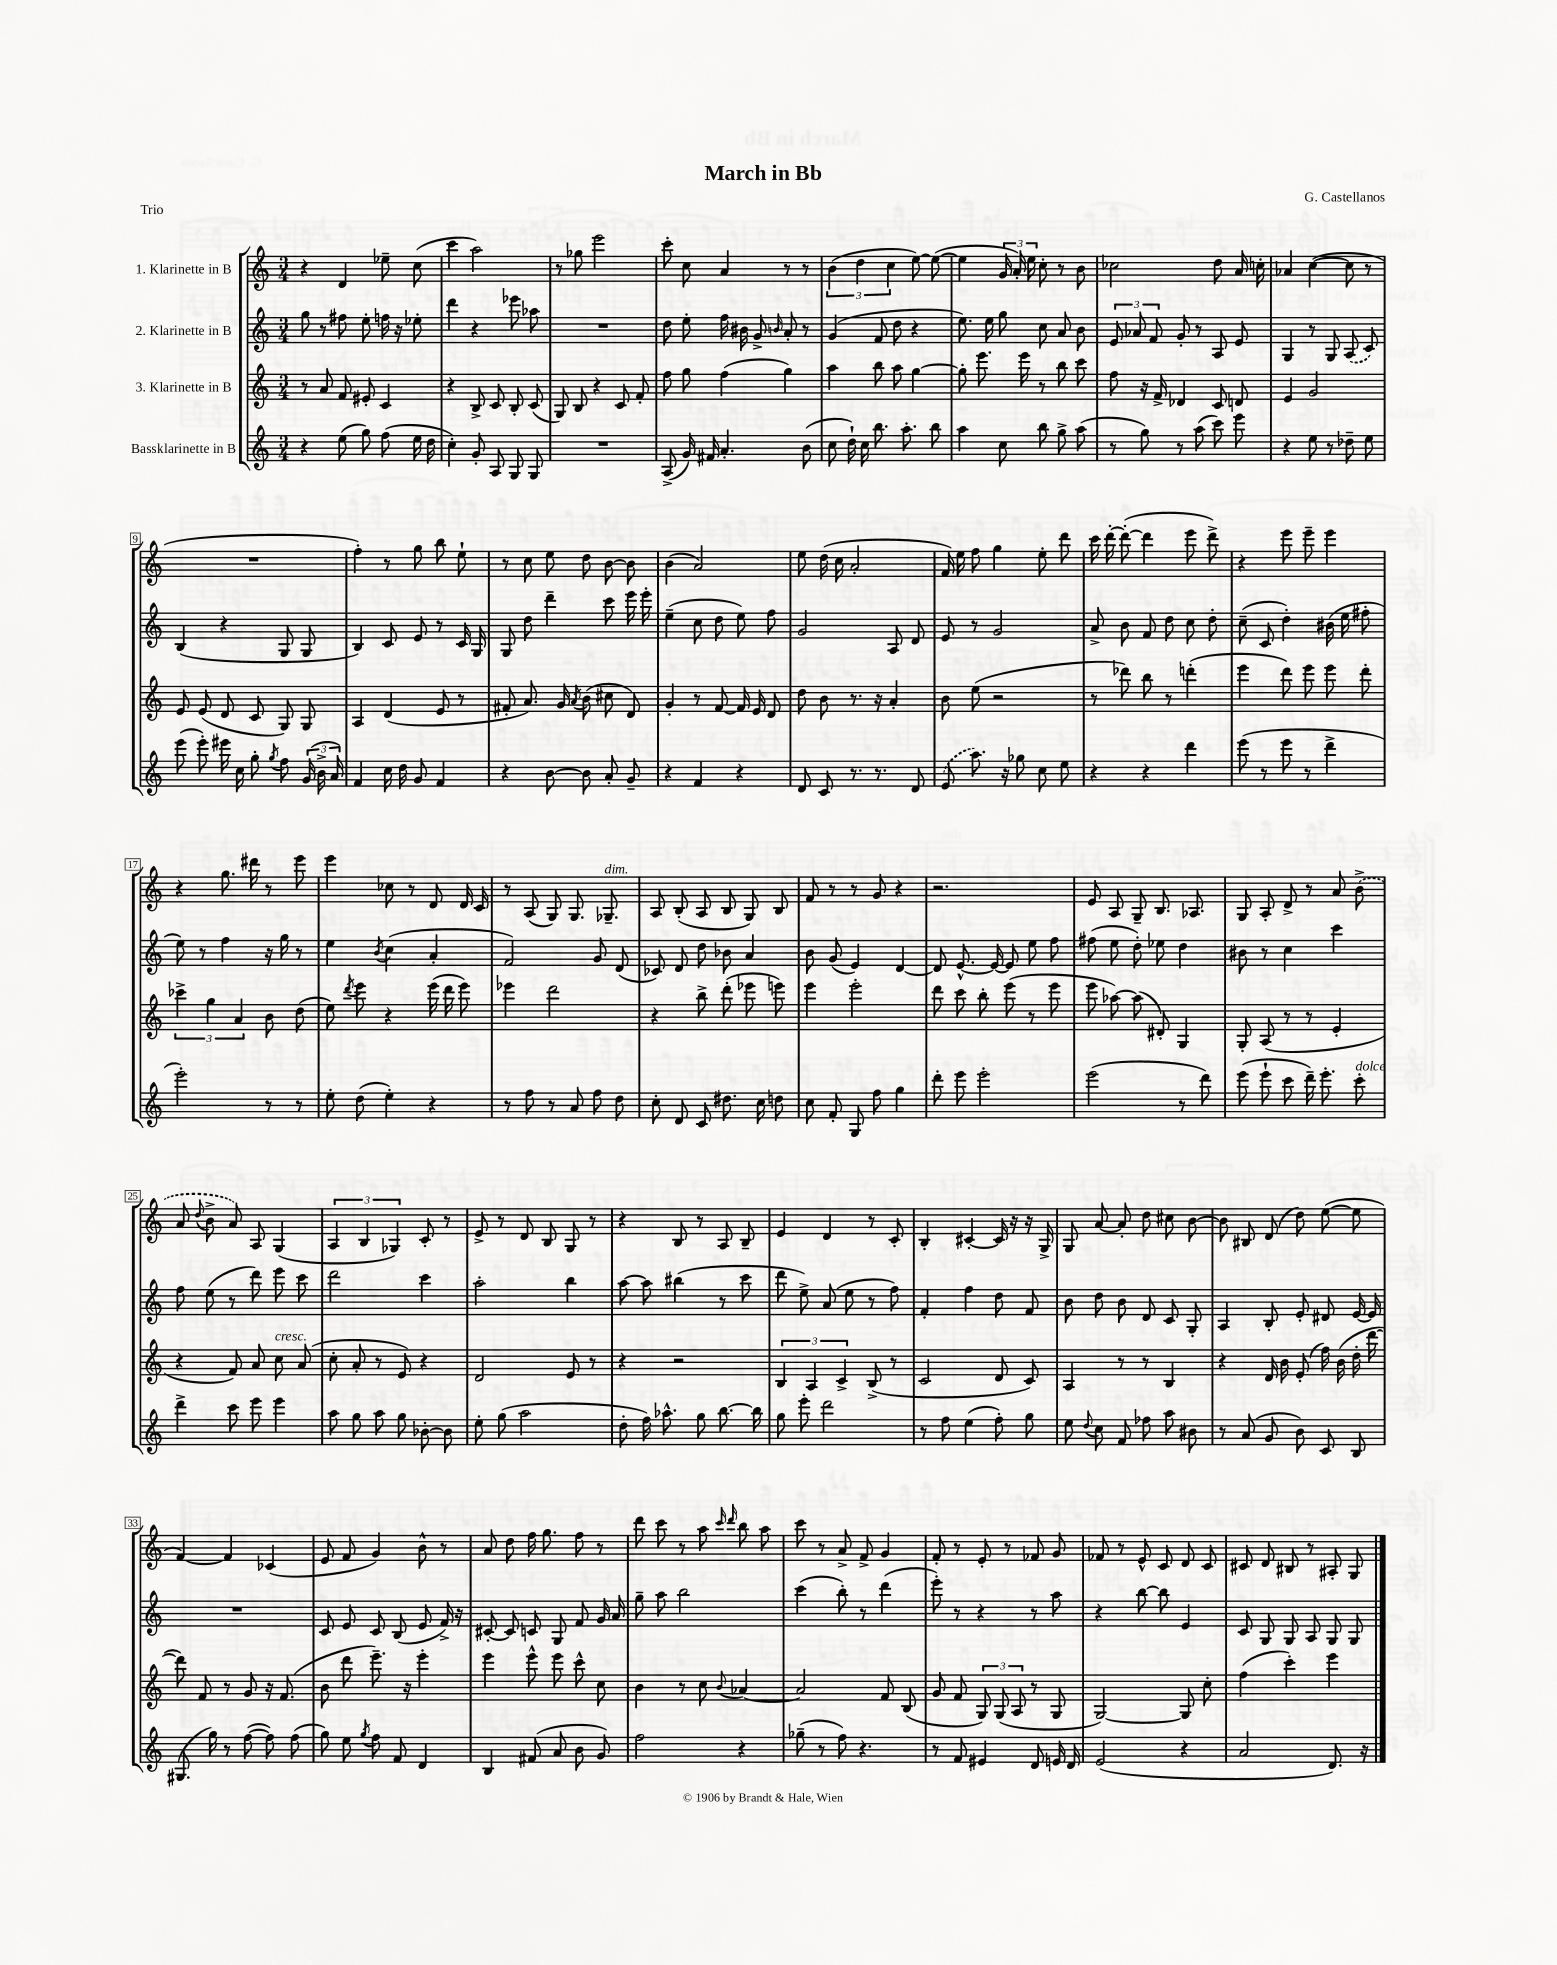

**kern	**kern	**kern	**kern
*staff4	*staff3	*staff2	*staff1
*clefG2	*clefG2	*clefG2	*clefG2
*k[]	*k[]	*k[]	*k[]
*M3/4	*M3/4	*M3/4	*M3/4
4r	8r	8gg\	4r
.	8a/	8r	.
(8ee\	8f/	8ff#\	4d/
8gg\)	8e#'/	8ee'\	.
(8ff\	4c/	16ff\	8ee-~\
.	.	16r	.
16ee\	.	8ee-'\	(8cc\
16dd\	.	.	.
=	=	=	=
4cc'\)	4r	4ddd\	4ccc\
8g'/	8B^/	4r	2aa\)
8A/	8c/	.	.
8G/	8B'/	8eee-\	.
8G/	(8c/	8aa-\	.
=	=	=	=
2.r	8G/)	2.r	8r
.	8B/	.	8gg-\
.	4r	.	2eee\
.	8c/	.	.
.	8f'/	.	.
=	=	=	=
(8A^/	8ff\	8dd\	8ccc'\
16g/)	8gg\	8ee'\	8cc\
16f#/	.	.	.
4.a'/	(4ff\	16ff\	4a/
.	.	16b#\	.
.	.	8g^/	.
.	.	16qqb/	.
.	4gg\)	8a'/	8r
(8b\	.	8r	8r
=	=	=	=
8cc\	4aa\	(4g/	(6b\
16dd`\)	.	.	.
.	.	.	6dd\
16cc\	.	.	.
8.bb\	8bb\	8f/	.
.	.	.	6cc\
.	8aa\	8dd\	.
8.aa'\	.	.	.
.	[4gg\	4r	[8ee\)
8bb\	.	.	(8ee\_
=	=	=	=
4aa\	8gg'\]	8.ee\)	4ee\]
.	8.eee\	.	.
.	.	16ee\	.
8cc\	.	8gg\	24g/
.	.	.	24a'/)
.	16eee\	.	.
.	.	.	24ee\
8bb\	8r	8cc\	8cc'\
8gg^\	8bb\	8a/	8r
(8aa\	8ccc\	8b\	8b\
=	=	=	=
8r	8ff\	12e/	2cc-\
.	.	12a-/	.
8gg\)	16r	.	.
.	.	12f/	.
.	16f^/	.	.
8r	4d-/	8g'/	.
(8aa\	.	8r	.
8ccc\)	8c/	8A/	8dd\
8eee\	8d/	8e/	16a/
.	.	.	16cc'\
=	=	=	=
4r	4e/	4G/	4a-/
8ee\	2g/	8r	([4cc\
8r	.	8G/	.
8dd-~\	.	(8A/	8cc\]
8ee\	.	8c/)	8r
=	=	=	=
(8eee\	8e/	(4B/	2.r
8eee'\)	(8e/	.	.
16eee#\	8d/	4r	.
16cc\	.	.	.
8gg'\	8c/	.	.
8qgg/	.	.	.
8ff\	8G/)	8G/	.
(24g/	8G/	8G/	.
24b^\	.	.	.
24a/)	.	.	.
=	=	=	=
4f/	4A/	4B/)	4ff'\)
16cc\	(4d/	8c/	8r
16dd\	.	.	.
8g/	.	8e/	8gg\
4f/	8e/	8r	8bb\
.	8r	16c/	8ee`\
.	.	16G/	.
=	=	=	=
4r	8f#'/	8G/	8r
.	8.a/)	8dd\	8cc\
[8b\	.	4ddd~\	8ee\
.	16g/	.	.
.	8qa/	.	.
8b\]	(8b\	.	8dd\
8a'/	8cc#\	8ccc\	[8b\
8g~/	8d/)	16eee\	8b\]
.	.	16eee'\	.
=	=	=	=
4r	4g'/	(4ee~\	(4b\
4f/	8r	8cc\	2a/)
.	[8f/	8dd\	.
4r	16f/]	8ee\)	.
.	16e/	.	.
.	8d/	8ff\	.
=	=	=	=
8d/	8dd\	2g/	8ee\
8c/	8b\	.	(16dd\
.	.	.	16cc\
8.r	8.r	.	2a'/
8.r	16r	.	.
.	4a'/	8A/	.
8d/	.	8d/	.
=	=	=	=
(8e/	8b\	8e/	16f/)
.	.	.	16ee\
8.aa\)	(8ee\	8r	8ff\
.	2r	2g/	4gg\
16r	.	.	.
8gg-\	.	.	.
8cc\	.	.	8ee'\
8ee\	.	.	8ddd\
=	=	=	=
4r	8r	8a^/	16ccc\
.	.	.	[16ddd'\
.	8ddd-\)	8b\	(8ddd'\_
4r	8bb\	8f/	4ddd\]
.	8r	8dd\	.
4ddd\	(4ddd'\	8cc\	8eee\
.	.	8dd'\	8ddd^\)
=	=	=	=
(8eee\	4eee\	(8cc~\	4r
8r	.	8c/	.
8eee\	8ddd\)	4dd'\)	8eee\
8r	8eee\	.	8eee~\
4ddd^\	8eee\	(16b#\	4eee\
.	.	16ee\	.
.	8ddd'\	8ff#'\	.
=	=	=	=
2eee'\)	6ccc-^\	8ee\)	4r
.	.	8r	.
.	6gg\	.	.
.	.	4ff\	8.gg\
.	6a/	.	.
.	.	.	16ddd#\
8r	8b\	16r	8r
.	.	16gg\	.
8r	(8dd\	8r	8eee\
=	=	=	=
8ee'\	8ee\)	4ee\	4eee\
.	8qddd/	.	.
(8dd\	8eee\	.	.
.	.	8qb/	.
4ee'\)	4r	(4cc\	8cc-\
.	.	.	8r
4r	(16eee\	4a'/	8d/
.	16ddd\	.	.
.	8eee\)	.	16d/
.	.	.	16c/
=	=	=	=
8r	4eee-\	2f/)	8r
8ff\	.	.	(8A/
8r	2ddd\	.	8G/)
8a/	.	.	8.G/
8ff\	.	8g/	.
.	.	.	8.G-~/
8dd\	.	(8d/	.
=	=	=	=
8cc'\	4r	8c-/)	8A/
8d/	.	8d/	(8B'/
8c/	8bb^\	8dd\	8A/
8.dd#\	(8ddd'\	8b-\	8B/
.	8eee-\	4a/	8G/)
16cc\	.	.	.
8dd\	8eee\)	.	8B/
=	=	=	=
8cc\	4eee\	8b\	8f/
8f'/	.	(8g/	8r
8G/	2eee'\	4e/)	8r
8ff\	.	.	8g/
4gg\	.	[4d/	4r
=	=	=	=
8ddd'\	8ddd\	8d/]	2.r
8eee\	8ccc\	[8.e^^/	.
2eee'\	8bb'\	.	.
.	.	16e/_	.
.	(8eee\	8e/]	.
.	8r	8ee\	.
.	8eee\	8ff\	.
=	=	=	=
(2eee\	8eee\	(8ff#\	8e/
.	[8aa-\)	8ee\	8A/
.	(8aa-\]	8dd'\)	8G~/
.	8d#'/)	8ee-\	8.B/
8r	4G/	4dd\	.
.	.	.	8.A-/
8ddd\)	.	.	.
=	=	=	=
(8eee\	8G'/	8b#\	8G/
8eee`\	(8A/	8r	8A'/
8ccc\	8r	4cc\	8d^/
16ddd~\)	8r	.	8r
8.eee'\	.	.	.
.	4e'/	4ccc\	8a/
8ccc'\	.	.	(8b^\
=	=	=	=
4ddd^\	4r	8ff\	8a/
.	.	.	8qqdd/
.	.	(8ee\	8b^\
8ccc\	8f/)	8r	8a/)
8eee\	8a/	8ddd\)	8A/
4eee\	8cc\	8eee\	(4G/
.	(8a/	8ccc\	.
=	=	=	=
8aa\	8cc'\	2ddd\	6A/
8gg\	8a'/	.	.
.	.	.	6B/
8aa\	8r	.	.
.	.	.	6G-/)
8gg\	8e/)	.	.
[8b-'\	4r	4ccc\	8c'/
8b-\]	.	.	8r
=	=	=	=
8ee'\	2d/	2aa'\	8e^/
(8gg\	.	.	8r
2aa\	.	.	8d/
.	.	.	8B/
.	8e/	4bb\	8G/
.	8r	.	8r
=	=	=	=
8dd'\	4r	[8aa\	4r
16ff\)	.	8aa\]	.
8.aa-^^\	.	.	.
.	2r	(4bb#\	8B/
8gg\	.	.	8r
[8.bb\	.	8r	8A/
.	.	8ccc\	8B~/
16bb\]	.	.	.
=	=	=	=
8gg\	6B/	8ddd\	4e/
8eee'\	.	8ee^\)	.
.	6A/	.	.
2ddd\	.	(8a/	4d/
.	6c^/	.	.
.	.	8ee\	.
.	(8B^/	8r	8r
.	8r	8ff\)	8c'/
=	=	=	=
8r	2c/	4f'/	4B'/
8ff\	.	.	.
(4ee\	.	4ff\	[4c#'/
8ff'\)	8d/	8dd\	16c#/]
.	.	.	16r
8gg\	8c/)	8f/	16r
.	.	.	16G^/
=	=	=	=
8ee\	4A/	8b\	8G/
8qqdd/	.	.	.
8cc\	.	8dd\	[8a/
8f/	8r	8b\	8a'/]
8ff-\	8r	8d/	8dd\
8aa\	4B/	8c/	8cc#\
8b#\	.	8G'/	[8b\
=	=	=	=
8r	4r	4A/	8b\]
(8a/	.	.	8B#/
8g/	16d/	8B'/	(8d/
.	16b\	.	.
8b\)	(8e'/	8e'/	8dd\)
8c/	16ff\)	8d#/	([8ee\
.	(16b\	.	.
8B/	16dd'\	[16e/	8ee\]
.	[16ddd\	16e/]	.
=	=	=	=
(8.G#/	8ddd\])	2.r	[4f/)
.	8f/	.	.
16gg\)	.	.	.
8r	8r	.	4f/]
([8ff\	8g/	.	.
8ff\])	16r	.	(4c-/
.	(8.f/	.	.
(8ff\	.	.	.
=	=	=	=
8gg\)	8b\	8c/	8e/
8ee\	8ddd\	8e/	8f/
8qgg/	.	.	.
8ff\	8.eee~\)	8c/	4g/)
8f/	.	(8B/	.
.	16r	.	.
4d/	4eee'\	8e/	8b^^\
.	.	16f^/)	8r
.	.	16r	.
=	=	=	=
4B/	4eee\	[8c#'/	8a/
.	.	8c#/]	8dd\
(8f#/	8eee^^\	8c/	16ff\
.	.	.	8.gg\
8a/	8eee\	8G/	.
8b\	8ccc^^\	8f/	8ff\
8g/)	8cc\	16g/	8r
.	.	16a/	.
=	=	=	=
2ff\	4b\	8gg~\	8ddd\
.	.	8aa\	8ccc\
.	8r	2bb\	8r
.	8cc\	.	8aa\
.	.	.	16qqccc/
.	8qqb/	.	16qqddd/
4r	[4a-/	.	8bb\
.	.	.	8aa\
=	=	=	=
(8gg-~\	2a-/]	(4ccc\	8ccc\
8r	.	.	8r
8ff\)	.	8bb'\)	8a^/
4.r	.	8r	8f^/
.	8f/	(4ddd\	4g/
.	(8B/	.	.
=	=	=	=
8r	8g/	8eee'\)	8f'/
8f/	8f/	8r	8r
4e#/	12G/)	4r	8e'/
.	(12G/	.	.
.	.	.	8r
.	12A/	.	.
8d/	8r	8r	8f-/
16e/	8G/	8aa\	8g/
16d/	.	.	.
=	=	=	=
(2e/	[2G/)	4r	8f-/
.	.	.	8r
.	.	[8bb\	8e^^/
.	.	8bb\]	8c/
4r	8G/]	4e/	8d/
.	8cc'\	.	8c/
=	=	=	=
2a/	(4ff\	8c/	8c#/
.	.	8G/	8d/
.	4ccc'\)	8G/	8B#/
.	.	8A/	8r
8.d/)	4eee\	8G/	8A#'/
.	.	8G/	8G/
16r	.	.	.
==	==	==	==
*-	*-	*-	*-
